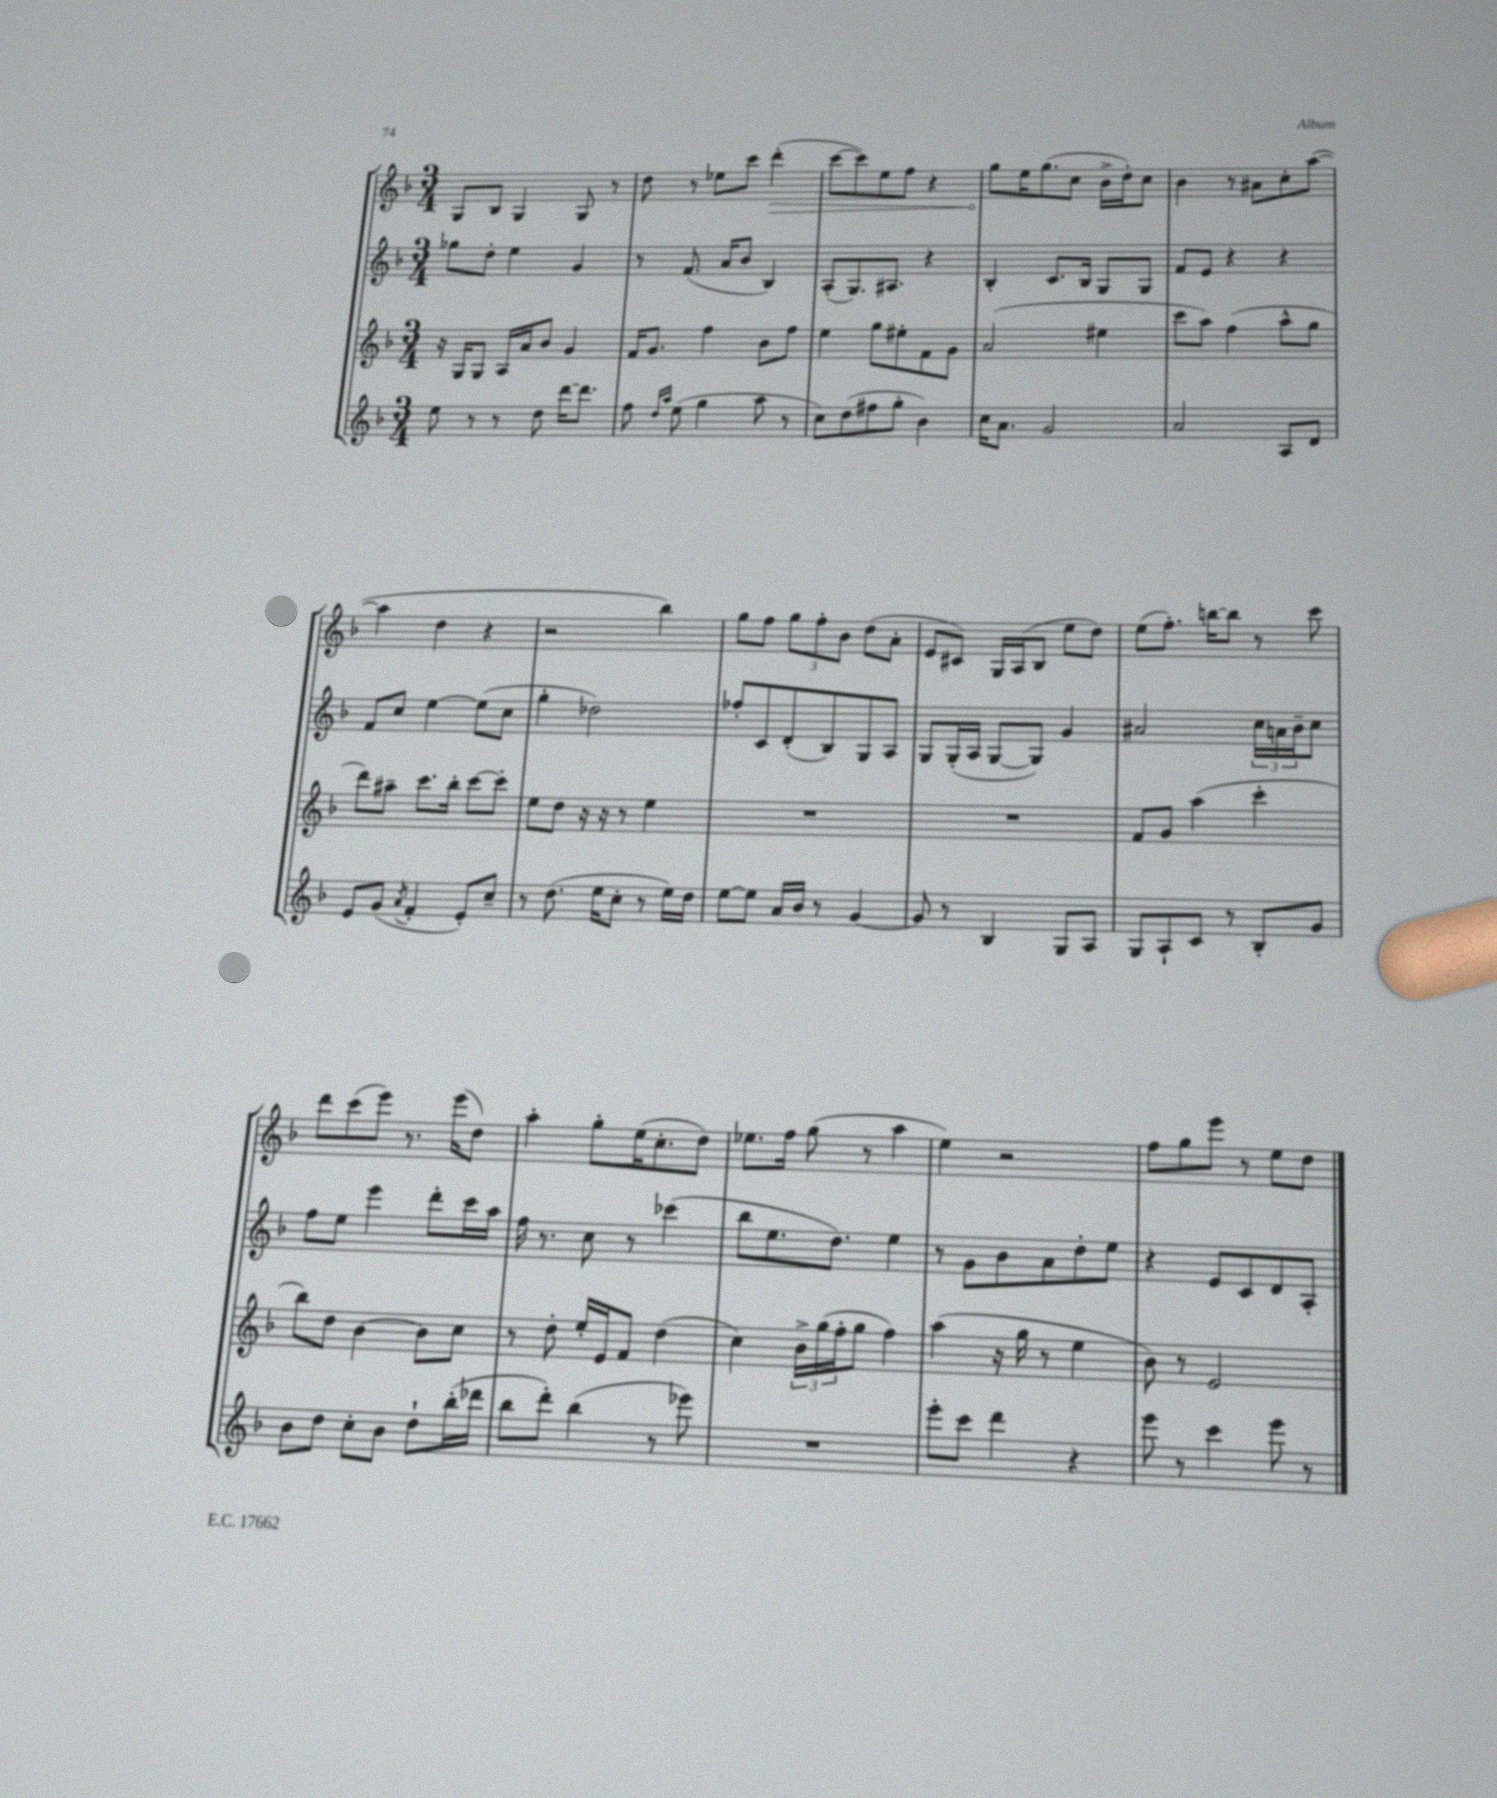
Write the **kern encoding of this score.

**kern	**kern	**kern	**kern	**dynam
*part4	*part3	*part2	*part1	*part1
*staff4	*staff3	*staff2	*staff1	*staff1
*clefG2	*clefG2	*clefG2	*clefG2	*
*k[b-]	*k[b-]	*k[b-]	*k[b-]	*
*M3/4	*M3/4	*M3/4	*M3/4	*
=51	=51	=51	=51	=51
8ee\	16r	8gg-X\L	8G/L	.
.	16G/KL	.	.	.
8r	8G/J	8dd'\J	8B-/J	.
8r	16A/LL	4ee\	4G/	.
.	16a/J	.	.	.
8dd\	8b-/J	.	.	.
[16ddd\KL	4g/	4g/	8G/	.
8.ddd\J]	.	.	.	.
.	.	.	8r	.
=52	=52	=52	=52	=52
8ff\	16f/KL	8r	8dd\	.
.	8.g/J	.	.	.
16qqdd/LL	.	.	.	.
16qqaa/JJ	.	.	.	.
(8ee\	.	(8.f/	8r	.
4gg\	4ff\	.	8ee-X\L	.
.	.	16a/KL	.	.
.	.	8b-/J	8ccc\J	.
!	!	!	!	!LO:HP:b
8aa\	8b-\L	4B-/)	(4ddd'\	>
8r	8ff\J	.	.	.
=53	=53	=53	=53	=53
8cc\L)	4ee\	(8A'/L	[8ccc\L	.
(8dd\	.	8.G/)	8ccc\])	.
8ff#X\	8gg\L	.	8ee\	.
.	.	8.A#X/J	.	.
8gg'\J	8ee#X'\	.	8ff\J	.
4b-\)	8f\	4r	4r	.
.	8g\J	.	.	.
=54	=54	=54	=54	=54
16cc\KL	(2a/	4B-'/	8gg\L	.
8.a\J	.	.	.	.
.	.	.	16ee\K	]
.	.	.	(8.gg\	.
2g/	.	8.c/L	.	.
.	.	.	8cc\J	.
.	.	16B-/Jk	.	.
.	4ee#X\	8G/L	16b-^\LL	.
.	.	.	16dd'\J)	.
.	.	8G/J	8cc\J	.
=55	=55	=55	=55	=55
2a/	8ccc\L	8f/L	4b-\	.
.	8aa\J)	8e/J	.	.
.	(4ff\	4r	8r	.
.	.	.	8a#X\L	.
8A/L	8aa^^\L	4r	8cc'\	.
8d/J	8gg\J	.	([8aa\J	.
!!LO:LB:g=z
=56	=56	=56	=56	=56
8e/L	8ddd\L)	8f/L	4aa\]	.
(8g/J	8aa#X~\J	8cc/J	.	.
8qa/	.	.	.	.
4f'/	8.ccc\L	[4ee\	4dd\	.
.	16bb-'\Jk	.	.	.
8e'/L)	[8ccc\L	(8ee\L]	4r	.
8cc~/J	8ccc'\J]	8cc\J	.	.
=57	=57	=57	=57	=57
8r	8ee\L	4gg'\	2r	.
(8.dd\	8dd\J	.	.	.
.	16r	2dd-X\)	.	.
16ee\KL	16r	.	.	.
8cc'\J	8r	.	.	.
8r	4ee\	.	4bb-\)	.
16ee\LL)	.	.	.	.
16dd\JJ	.	.	.	.
=58	=58	=58	=58	=58
[8ee\L	2.r	8ff-X'/L	8gg\L	.
8ee\J]	.	8c/	8ff\J	.
16a/LL	.	(8d'/	12gg\L	.
16b-/JJ	.	.	.	.
.	.	.	12ff'\	.
8r	.	8B-/)	.	.
.	.	.	12b-\J	.
[4g/	.	8G/	(8dd\L	.
.	.	8A/J	8a'\J	.
=59	=59	=59	=59	=59
8g/]	2.r	8G/L	8e/L	.
8r	.	(16G'/L	8c#X/J)	.
.	.	16A/JJ	.	.
4B-/	.	[8G/L	16G/LL	.
.	.	.	(16A/J	.
.	.	8G/J])	8B-/J	.
8G/L	.	4g/	8ee\L	.
8A/J	.	.	8dd\J)	.
=60	=60	=60	=60	=60
8G/L	8f/L	2a#X/	(8ee\L	.
8A`/	8g/J	.	8.ff'\J)	.
8c/J	(4aa\	.	.	.
.	.	.	[16bbn\KL	.
8r	.	.	8bb\J]	.
8B-'/L	4ccc'\	24cc\LL	8r	.
.	.	24an\	.	.
.	.	24b-~\J	.	.
8g/J	.	8cc\J	8ccc\	.
!!LO:LB:g=z
=61	=61	=61	=61	=61
8b-\L	8bb-\L)	8ff\L	8ddd\L	.
8dd\J	8dd\J	8ee\J	(8ccc\	.
8cc'\L	[4b-\	4eee\	8eee\J)	.
8b-\J	.	.	8.r	.
8dd`\L	8b-\L]	8ddd'\L	.	.
.	.	.	(16eee\KL	.
(16bb-'\L	8cc\J	16ccc\L	8dd\J)	.
16ddd-X\JJ	.	16aa\JJ	.	.
=62	=62	=62	=62	=62
8bb-\L	8r	16ff\	4aa'\	.
.	.	8.r	.	.
8ddd'\J)	8dd'\	.	.	.
(4bb-\	16ee'/LL	8cc\	8gg'\L	.
.	16e/J	.	.	.
.	8f/J	8r	(16ee\K	.
.	.	.	8.cc'\	.
8r	(4dd\	(4ccc-X\	.	.
8eee-X\)	.	.	8dd\J)	.
=63	=63	=63	=63	=63
2.r	4cc\)	8bb-\L	8.ee-X\L	.
.	.	8.ee\	.	.
.	.	.	16ff\Jk	.
.	24b-^\LL	.	(8gg\	.
.	(24gg\	.	.	.
.	.	8.dd\J)	.	.
.	24ff'\J	.	.	.
.	8gg\J	.	8r	.
.	4ff\)	4ee\	4aa\	.
=64	=64	=64	=64	=64
8eee'\L	(4aa\	8r	4ee\)	.
8ccc\J	.	8g\L	.	.
4ddd\	16r	8b-\	2r	.
.	16gg\	.	.	.
.	8r	8a\	.	.
4r	4ee\	8dd'\	.	.
.	.	8ee\J	.	.
=65	=65	=65	=65	=65
8eee\	8b-\)	4r	8ff\L	.
8r	8r	.	8gg\	.
4ccc\	2e/	8e/L	8eee\J	.
.	.	8c/	8r	.
8eee\	.	8d/	8ee\L	.
8r	.	8A'/J	8dd\J	.
==	==	==	==	==
*-	*-	*-	*-	*-
